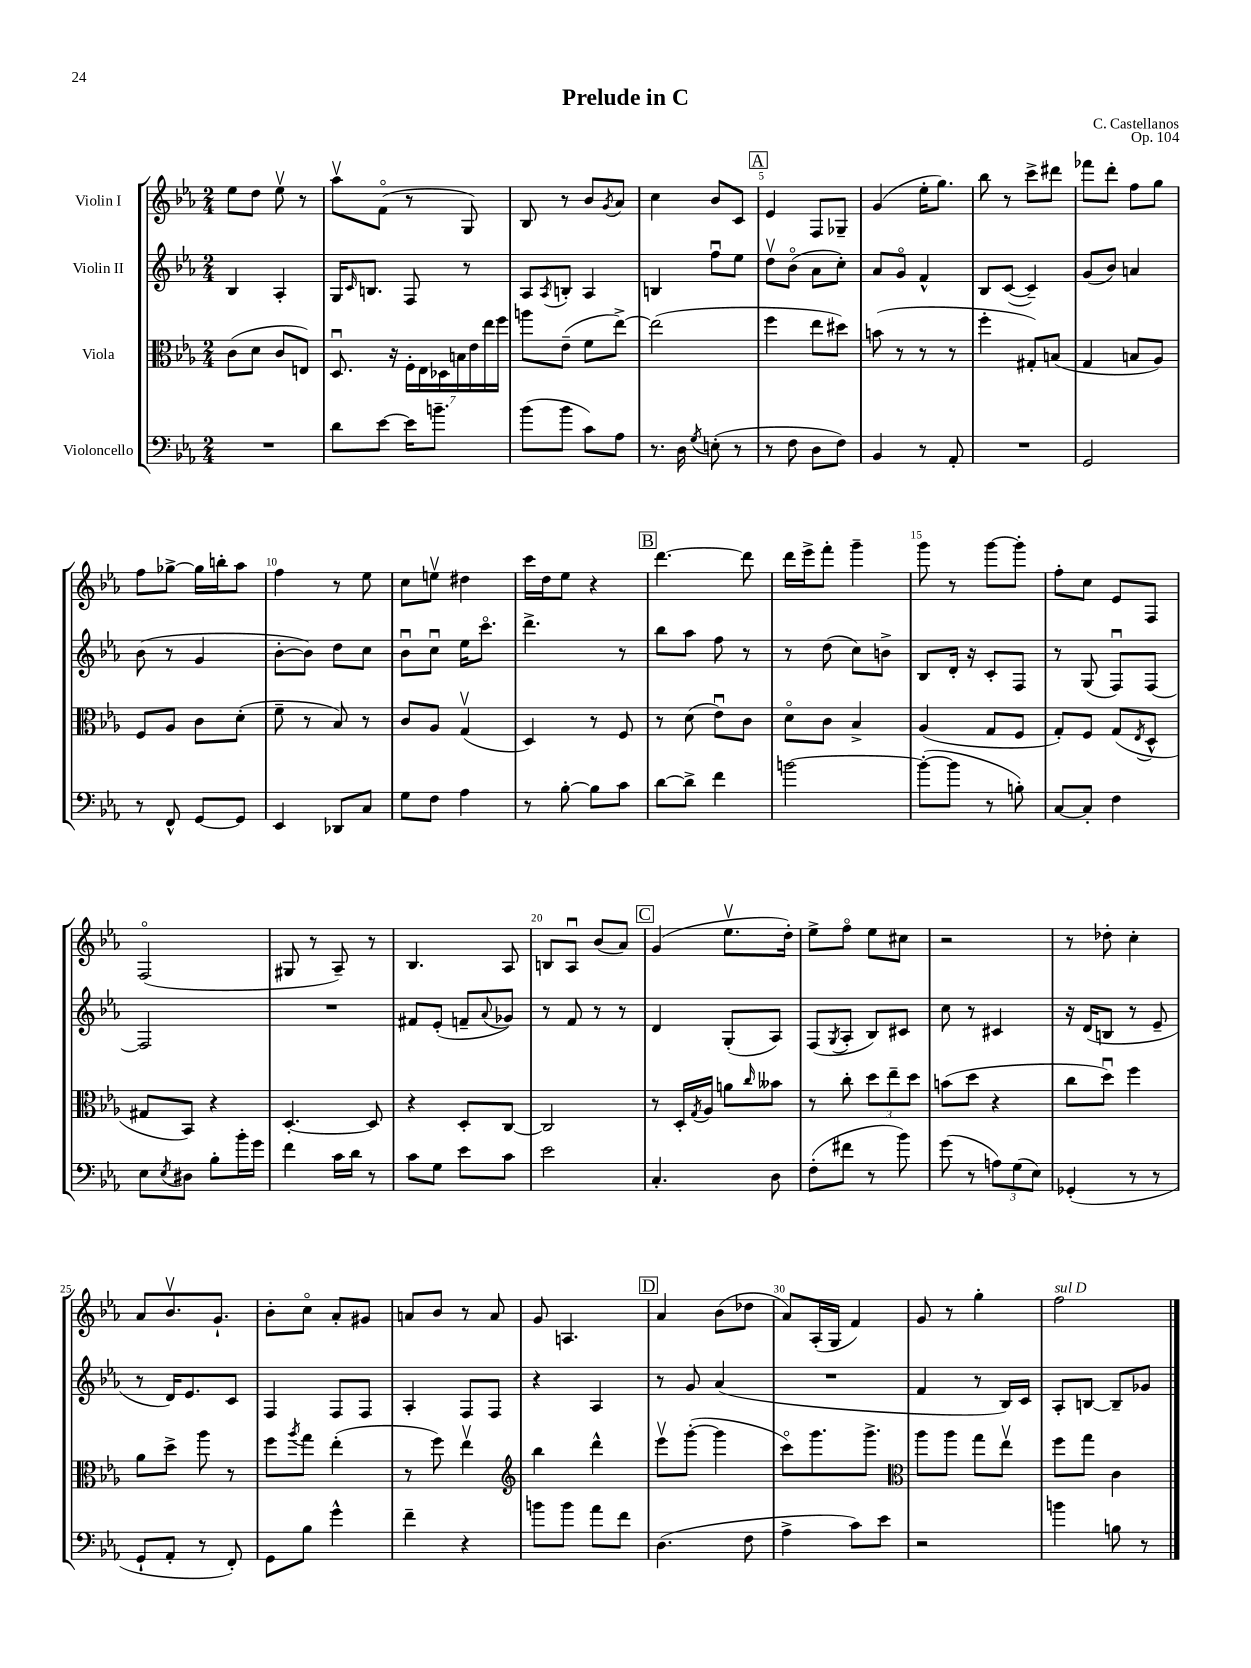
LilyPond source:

\header { title = "Prelude in C" composer = "C. Castellanos" opus = "Op. 104" }
<<
\new StaffGroup <<
\new Staff = "s0" \with { instrumentName = "Violin I" } {
    \clef treble \key ees \major \numericTimeSignature \time 2/4
    ees''8 d''8 ees''8\upbow r8 |
    aes''8\upbow f'8\flageolet( r8 g8) |
    bes8 r8 bes'8 \acciaccatura { g'8 } aes'8 |
    c''4 bes'8 c'8 |
    \mark \markup { \box "A" } ees'4 f8 ges8-- |
    g'4( ees''16-. g''8.) |
    bes''8 r8 c'''8-> dis'''8 |
    fes'''8 d'''8-. f''8 g''8 |
    f''8 ges''8~-> ges''16 b''16-. aes''8 |
    f''4 r8 ees''8 |
    c''8 e''8\upbow dis''4 |
    c'''16 d''16 ees''8 r4 |
    \mark \markup { \box "B" } d'''4.~ d'''8 |
    d'''16 ees'''16-> f'''8-. g'''4-- |
    g'''8 r8 g'''8~ g'''8-. |
    f''8-. c''8 ees'8 f8 |
    f2\flageolet( |
    gis8 r8 aes8--) r8 |
    bes4. aes8 |
    b8 aes8\downbow bes'8( aes'8) |
    \mark \markup { \box "C" } g'4( ees''8.\upbow d''16-.) |
    ees''8-> f''8\flageolet ees''8 cis''8 |
    r2 |
    r8 des''8-. c''4-. |
    aes'8 bes'8.\upbow g'8.-! |
    bes'8-. c''8\flageolet aes'8-. gis'8 |
    a'8 bes'8 r8 a'8 |
    g'8 a4. |
    \mark \markup { \box "D" } aes'4 bes'8( des''8 |
    aes'8) aes16-.( g16 f'4) |
    g'8 r8 g''4-. |
    f''2^\markup { \italic "sul D" } \bar "|." |
}
\new Staff = "s1" \with { instrumentName = "Violin II" } {
    \clef treble \key ees \major \numericTimeSignature \time 2/4
    bes4 aes4-. |
    g16 \grace { c'16 } b8. f8 r8 |
    aes8 \acciaccatura { aes8 } b8-. aes4 |
    b4 f''8\downbow ees''8 |
    \mark \markup { \box "A" } d''8\upbow bes'8\flageolet( aes'8 c''8-.) |
    aes'8 g'8\flageolet f'4-^ |
    bes8 c'8~( c'4--) |
    g'8( bes'8) a'4 |
    bes'8( r8 g'4 |
    bes'8~-. bes'8) d''8 c''8 |
    bes'8\downbow c''8\downbow ees''16 c'''8.\flageolet |
    d'''4.-> r8 |
    \mark \markup { \box "B" } bes''8 aes''8 f''8 r8 |
    r8 d''8( c''8) b'8-> |
    bes8 d'16-. r16 c'8-. f8 |
    r8 g8( f8\downbow) f8~ |
    f2 |
    R2 |
    fis'8 ees'8-.( f'8-- \appoggiatura { aes'8 } ges'8) |
    r8 f'8 r8 r8 |
    \mark \markup { \box "C" } d'4 g8-.( aes8) |
    f8( \acciaccatura { g8 } aes8-. bes8) cis'8 |
    c''8 r8 cis'4 |
    r16 d'16( b8 r8 ees'8-- |
    r8 d'16) ees'8. c'8 |
    f4 f8 f8 |
    aes4-. f8 f8 |
    r4 aes4 |
    \mark \markup { \box "D" } r8 g'8 aes'4( |
    R2 |
    f'4 r8 bes16) c'16 |
    aes8-. b8~ b8-- ges'8 \bar "|." |
}
\new Staff = "s2" \with { instrumentName = "Viola" } {
    \clef alto \key ees \major \numericTimeSignature \time 2/4
    c'8( d'8 c'8 e8) |
    d8.\downbow r16 \tuplet 7/4 { f16-. ees16 des16 b16 ees'16 ees''16 f''16 } |
    a''8 ees'8--( f'8 ees''8~->) |
    ees''2( |
    \mark \markup { \box "A" } f''4 ees''8 dis''8) |
    b'8( r8 r8 r8 |
    f''4-. gis8-.) b8( |
    g4 b8 aes8) |
    f8 aes8 c'8 d'8-.( |
    f'8-- r8 bes8) r8 |
    c'8 aes8 g4\upbow( |
    d4) r8 f8 |
    \mark \markup { \box "B" } r8 d'8( ees'8\downbow) c'8 |
    d'8\flageolet c'8 bes4-> |
    aes4( g8 f8 |
    g8-.) f8 g8( \acciaccatura { ees8 } d8-^ |
    gis8 bes,8) r4 |
    d4.~-. d8 |
    r4 d8-. c8~ |
    c2 |
    \mark \markup { \box "C" } r8 d16-. \acciaccatura { g8 } aes16 a'8 \grace { c''16 } beses'8 |
    r8 c''8-. \tuplet 3/2 { d''8 ees''8-- d''8 } |
    b'8( d''8 r4 |
    c''8 d''8\downbow) f''4 |
    aes'8 d''8-> aes''8 r8 |
    f''8 \acciaccatura { aes''8 } g''8 ees''4-.( |
    r8 f''8) ees''4\upbow |
    \clef treble bes''4 d'''4-^ |
    \mark \markup { \box "D" } ees'''8\upbow g'''8~-.( g'''4 |
    c'''8\flageolet) g'''8. g'''8.-> |
    \clef alto aes''8 aes''8 g''8 ees''8\upbow |
    f''8 g''8 c'4 \bar "|." |
}
\new Staff = "s3" \with { instrumentName = "Violoncello" } {
    \clef bass \key ees \major \numericTimeSignature \time 2/4
    R2 |
    d'8 ees'8~ ees'16 b'8.-- |
    bes'8( bes'8 c'8) aes8 |
    r8. d16 \acciaccatura { g8 } e8-.( r8 |
    \mark \markup { \box "A" } r8 f8 d8 f8) |
    bes,4 r8 aes,8-. |
    R2 |
    g,2 |
    r8 f,8-^ g,8~ g,8 |
    ees,4 des,8 c8 |
    g8 f8 aes4 |
    r8 bes8~-. bes8 c'8 |
    \mark \markup { \box "B" } d'8~ d'8-> f'4 |
    b'2~ |
    b'8~-.( b'8 r8 b8-.) |
    c8~ c8-. f4 |
    ees8 \acciaccatura { ees8 } dis8 bes8-. bes'16-. g'16 |
    f'4 c'16 d'16 r8 |
    c'8 g8 ees'8 c'8 |
    ees'2 |
    \mark \markup { \box "C" } c4.-. d8 |
    f8-.( fis'8 r8 bes'8) |
    g'8( r8 \tuplet 3/2 { a8) g8( ees8) } |
    ges,4-.( r8 r8 |
    g,8-! aes,8-. r8 f,8-.) |
    g,8 bes8 g'4-^ |
    f'4-- r4 |
    b'8 b'8 aes'8 f'8 |
    \mark \markup { \box "D" } d4.( f8 |
    aes4-> c'8) ees'8 |
    r2 |
    b'4 b8 r8 \bar "|." |
}
>>
>>
\layout { \context { \Score \override BarNumber.break-visibility = ##(#f #t #t) barNumberVisibility = #(every-nth-bar-number-visible 5) } }
